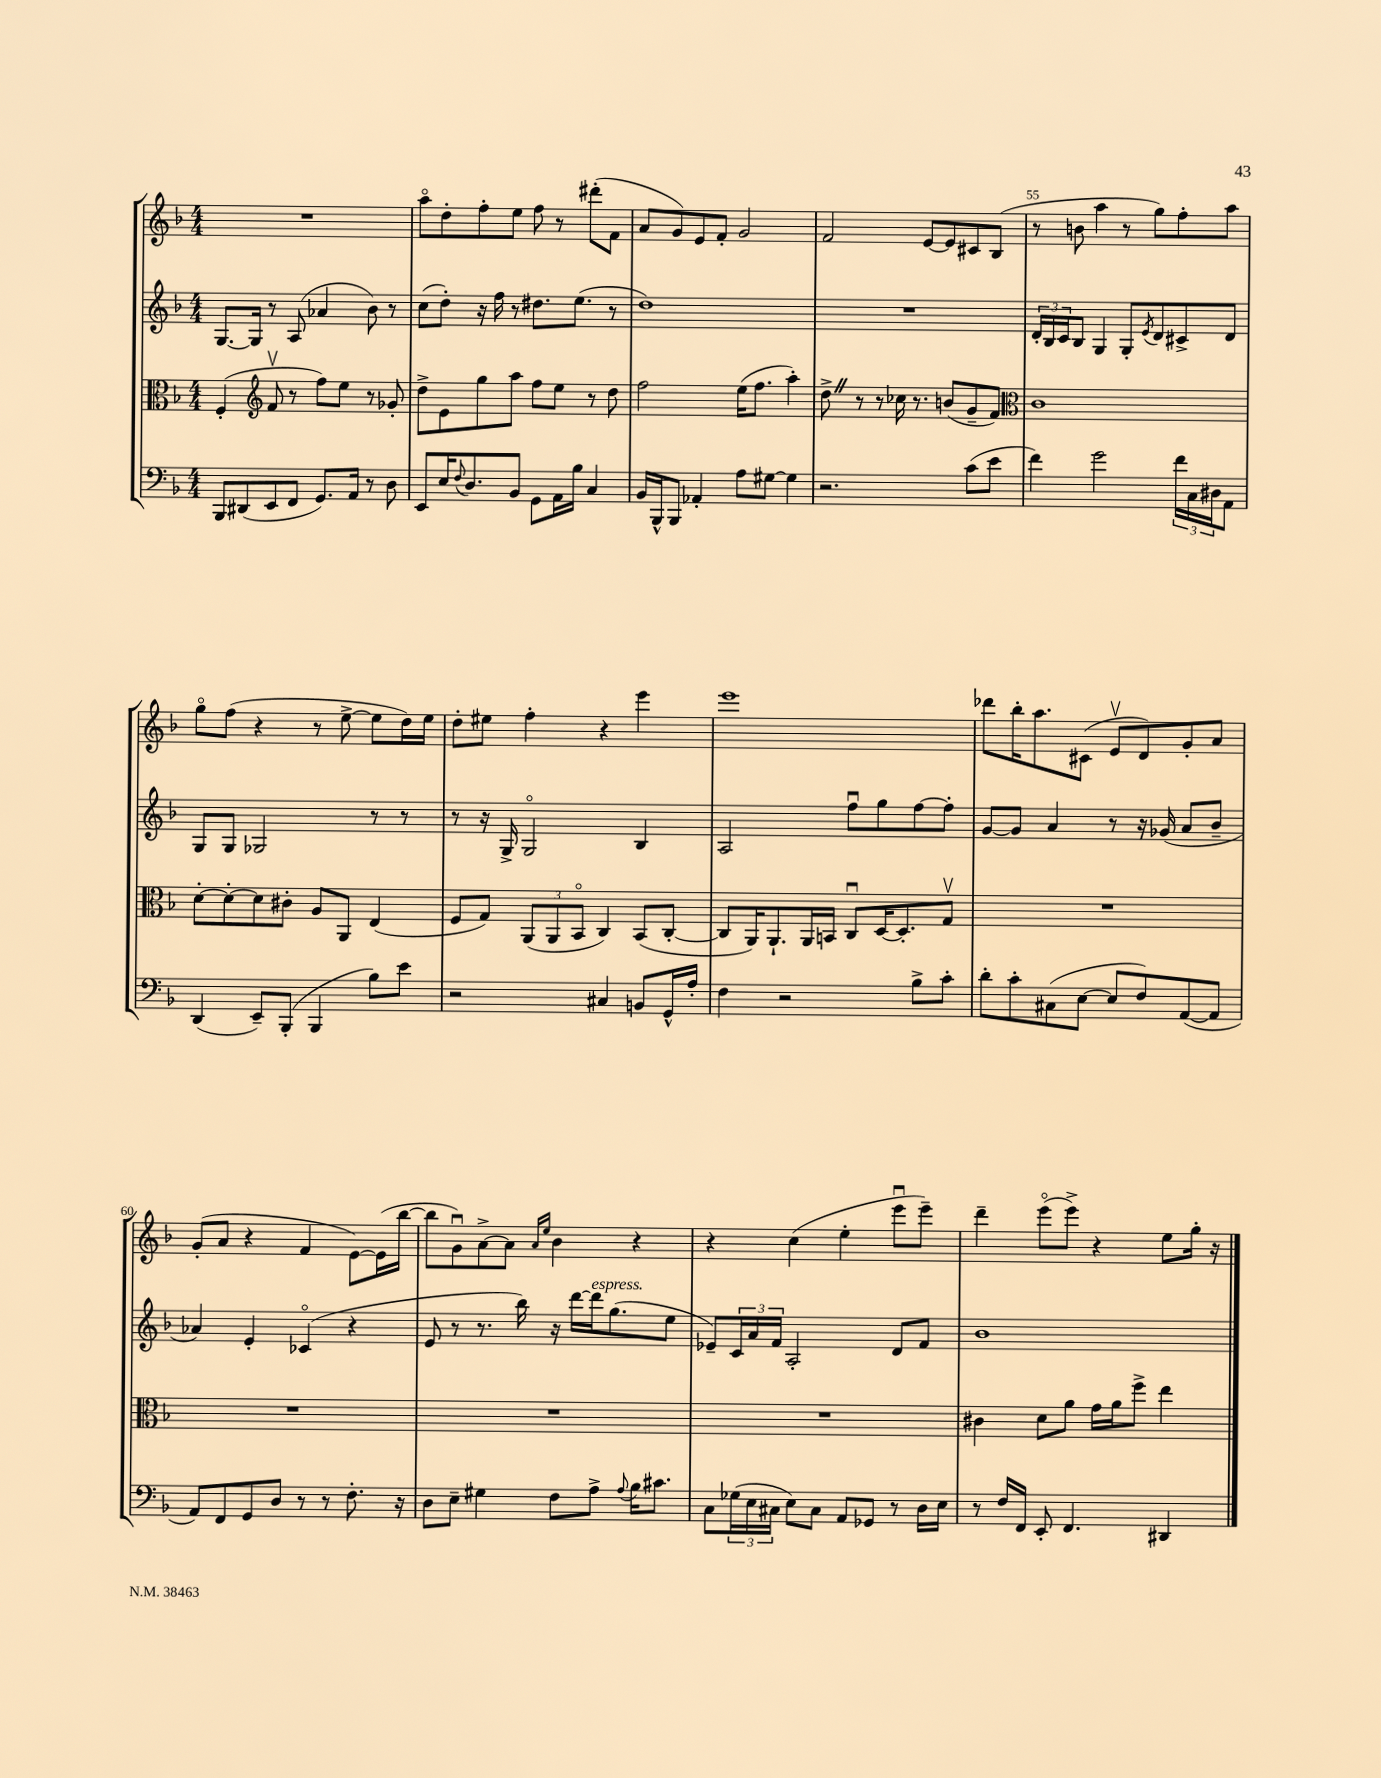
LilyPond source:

<<
\new StaffGroup <<
\new Staff = "s0" {
    \clef treble \key f \major \numericTimeSignature \time 4/4
    R1 |
    a''8\flageolet d''8-. f''8-. e''8 f''8 r8 dis'''8-.( f'8 |
    a'8 g'8) e'8 f'8-. g'2 |
    f'2 e'8~ e'8 cis'8 bes8( |
    r8 b'8 a''4 r8 g''8) f''8-. a''8 |
    g''8\flageolet f''8( r4 r8 e''8~-> e''8 d''16) e''16 |
    d''8-. eis''8 f''4-. r4 e'''4 |
    e'''1 |
    des'''8 bes''16-. a''8. cis'8( e'8\upbow d'8) g'8-. a'8 |
    g'8-.( a'8 r4 f'4 e'8~) e'16( bes''16~ |
    bes''8 g'8\downbow) a'8~-> a'8 \grace { a'16 e''16 } bes'4 r4 |
    r4 c''4( e''4-. e'''8\downbow e'''8--) |
    d'''4-- e'''8\flageolet( e'''8->) r4 e''8 g''16-. r16 \bar "|." |
}
\new Staff = "s1" {
    \clef treble \key f \major \numericTimeSignature \time 4/4
    g8.~ g16 r8 a8( aes'4 bes'8) r8 |
    c''8( d''8-.) r16 f''16 r8 dis''8. e''8.( r8 |
    d''1) |
    R1 |
    \tuplet 3/2 { d'16-. bes16 c'16 } bes8 g4 g8-. \acciaccatura { e'8 } d'8 cis'8-> d'8 |
    g8 g8 ges2 r8 r8 |
    r8 r16 g16-> g2\flageolet bes4 |
    a2 f''8\downbow g''8 f''8~ f''8-. |
    g'8~ g'8 a'4 r8 r16 ges'16( a'8 bes'8-- |
    aes'4) e'4-. ces'4\flageolet( r4 |
    e'8 r8 r8. bes''16) r16 d'''16~ d'''16^\markup { \italic "espress." } g''8.( e''8 |
    ees'8--) \tuplet 3/2 { c'16 a'16 f'16 } a2-. d'8 f'8 |
    bes'1 \bar "|." |
}
\new Staff = "s2" {
    \clef alto \key f \major \numericTimeSignature \time 4/4
    f4-.( \clef treble f'8\upbow r8 f''8) e''8 r8 ges'8-. |
    d''8-> e'8 g''8 a''8 f''8 e''8 r8 d''8 |
    f''2 e''16( f''8. a''4-.) |
    d''8-> \once \override BreathingSign.text = \markup { \musicglyph "scripts.caesura.straight" } \breathe r8 r8 ces''16 r8. b'8( g'8-- f'8) |
    \clef alto c'1 |
    d'8~-. d'8~-. d'8 cis'8-. a8 a,8 e4( |
    f8 g8) \tuplet 3/2 { a,8( a,8 bes,8\flageolet } c4) bes,8( c8~-. |
    c8 a,16) a,8.-! a,16 b,16 c8\downbow d16~ d8.-. g8\upbow |
    R1 |
    R1 |
    R1 |
    R1 |
    cis'4 d'8 a'8 g'16 a'16 f''8-> e''4 \bar "|." |
}
\new Staff = "s3" {
    \clef bass \key f \major \numericTimeSignature \time 4/4
    bes,,8 dis,8( e,8 f,8 g,8.) a,16 r8 d8 |
    e,8 e16 \appoggiatura { f8 } d8. bes,8 g,8 a,16 bes16 c4 |
    bes,16 bes,,16-^ bes,,8 aes,4-. a8 gis8~ gis4 |
    r2. c'8( e'8 |
    f'4) g'2 \tuplet 3/2 { f'16 c16 dis16 } a,8 |
    d,4( e,8--) bes,,8-.( bes,,4 bes8) e'8 |
    r2 cis4 b,8 g,16-^ a16-. |
    f4 r2 bes8-> c'8-. |
    d'8-. c'8-. cis8( e8~ e8 f8) a,8~( a,8 |
    a,8) f,8 g,8 d8 r8 r8 f8.-. r16 |
    d8 e8-- gis4 f8 a8-> \appoggiatura { a8 } bes16 cis'8. |
    c8 \tuplet 3/2 { ges16( e16 cis16 } e8) cis8 a,8 ges,8 r8 d16 e16 |
    r8 f16 f,16 e,8-. f,4. dis,4 \bar "|." |
}
>>
>>
\layout { \context { \Score currentBarNumber = #51 \override BarNumber.break-visibility = ##(#f #t #t) barNumberVisibility = #(every-nth-bar-number-visible 5) } }
